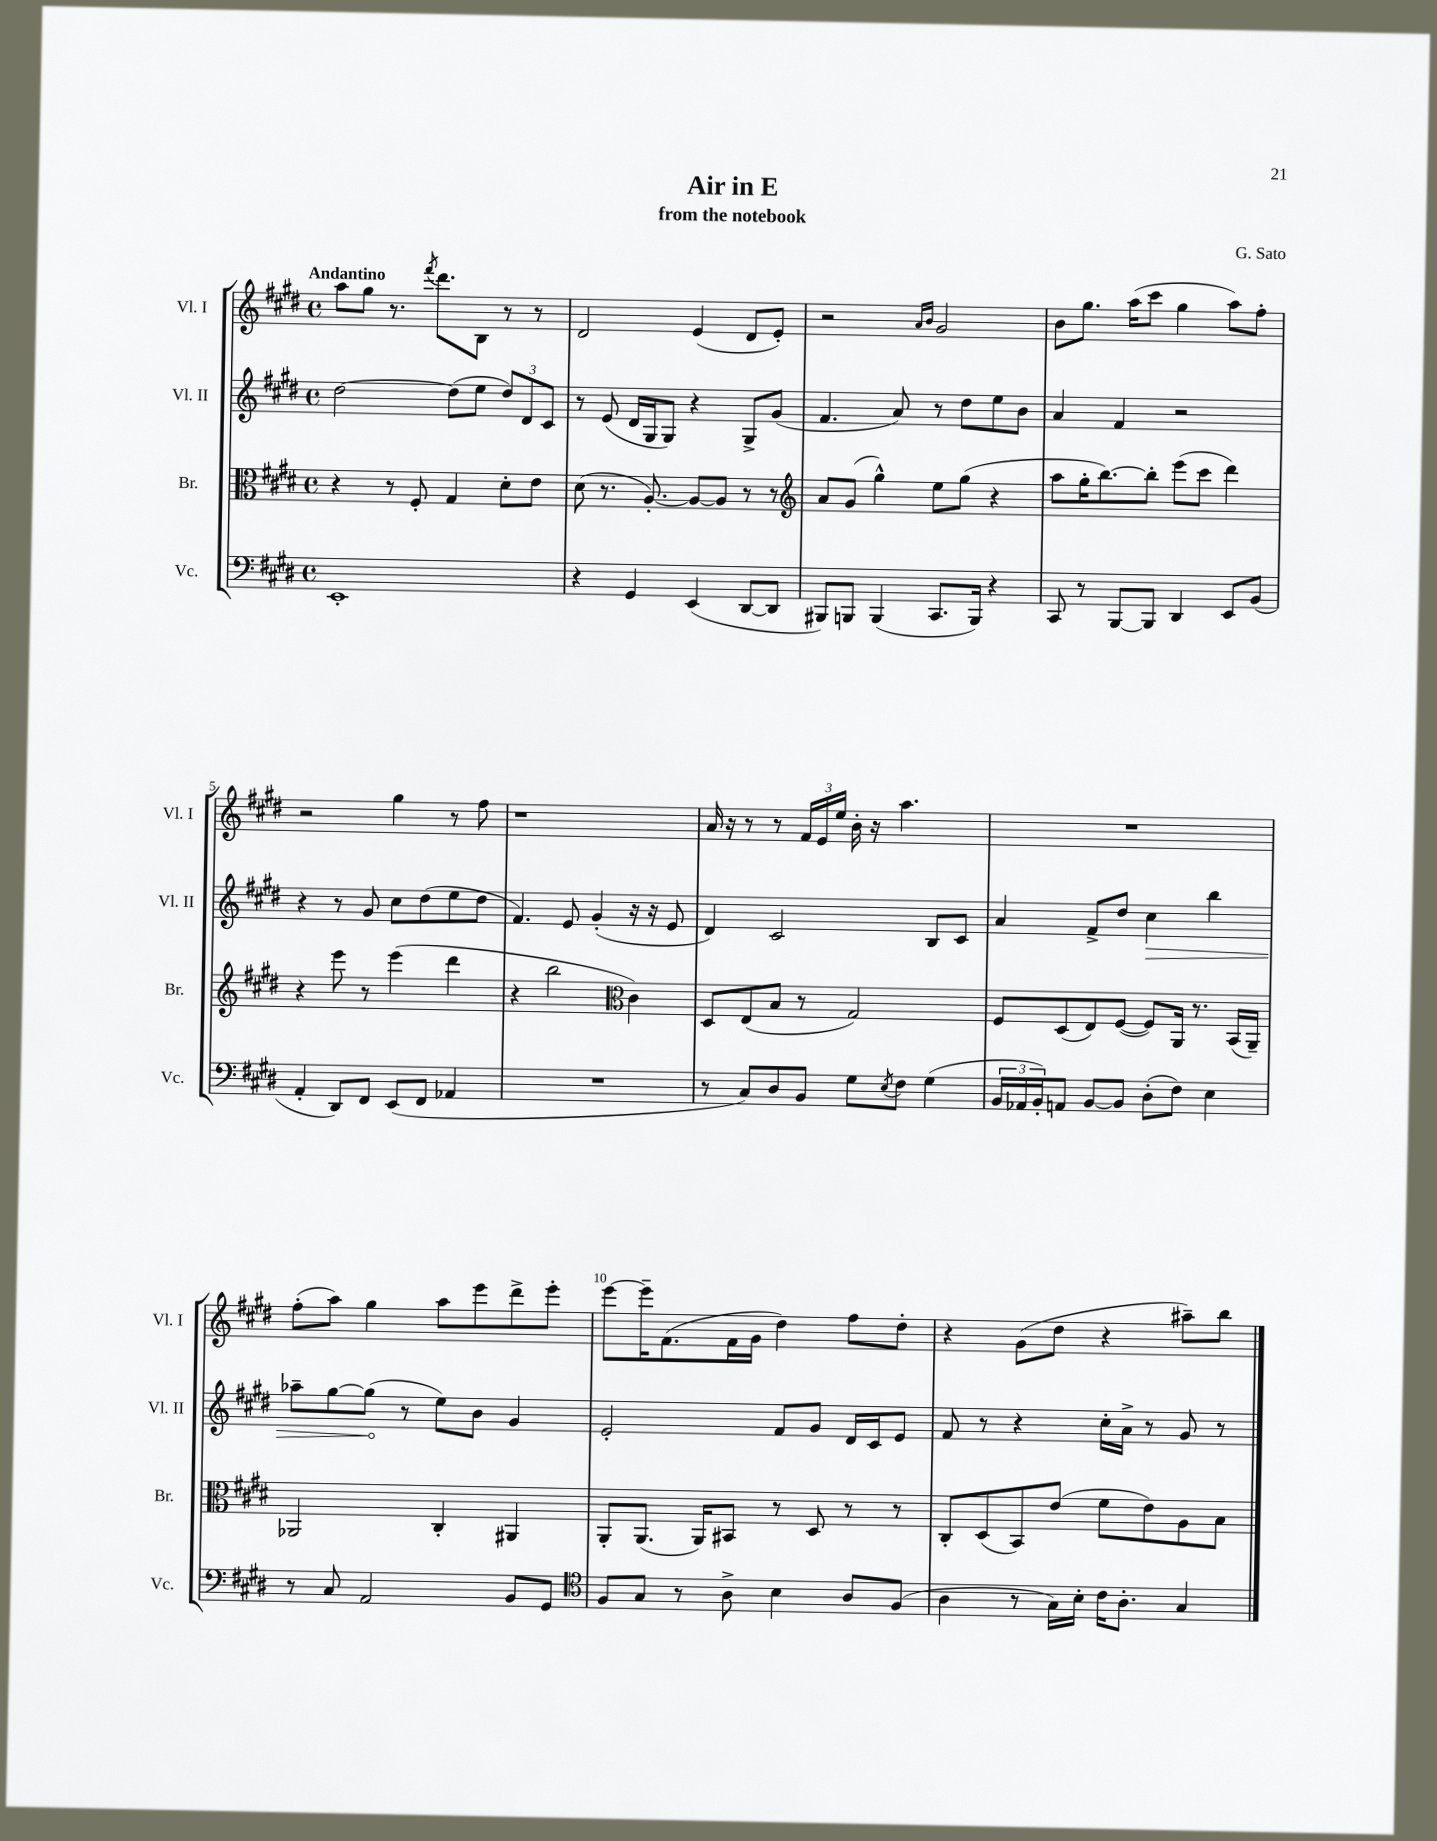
\header { title = "Air in E" composer = "G. Sato" subtitle = "from the notebook" }
<<
\new StaffGroup <<
\new Staff = "s0" \with { instrumentName = "Vl. I" shortInstrumentName = "Vl. I" } {
    \clef treble \key e \major \defaultTimeSignature \time 4/4 \tempo "Andantino"
    a''8 gis''8 r8. \acciaccatura { fis'''8 } dis'''8. b8 r8 r8 |
    dis'2 e'4( dis'8 e'8-.) |
    r2 \grace { a'16 b'16 } gis'2 |
    b'8 gis''8. a''16( cis'''8 gis''4 a''8) fis''8-. |
    r2 gis''4 r8 fis''8 |
    r1 |
    a'16 r16 r8 r8 \tuplet 3/2 { fis'16 e'16 e''16 } b'16-. r16 a''4. |
    R1 |
    fis''8-.( a''8) gis''4 a''8 e'''8 dis'''8-> e'''8-. |
    e'''8~ e'''16-- fis'8.( fis'16 gis'16 dis''4) fis''8 dis''8-. |
    r4 gis'8( dis''8 r4 ais''8--) b''8 \bar "|." |
}
\new Staff = "s1" \with { instrumentName = "Vl. II" shortInstrumentName = "Vl. II" } {
    \clef treble \key e \major \defaultTimeSignature \time 4/4
    dis''2~ dis''8( e''8 \tuplet 3/2 { dis''8) dis'8 cis'8 } |
    r8 e'8( dis'16 gis16 gis8) r4 gis8-> gis'8( |
    fis'4. a'8) r8 dis''8 e''8 b'8 |
    a'4 fis'4 r2 |
    r4 r8 gis'8 cis''8 dis''8( e''8 dis''8 |
    fis'4.) e'8 gis'4-.( r16 r16 e'8 |
    dis'4) cis'2 b8 cis'8 |
    a'4 fis'8-> dis''8 \once \override Hairpin.circled-tip = ##t cis''4\> b''4 |
    aes''8-- gis''8~ gis''8\!( r8 e''8) b'8 gis'4 |
    e'2-. fis'8 gis'8 dis'16 cis'16 e'8 |
    fis'8 r8 r4 cis''16-. a'16-> r8 gis'8 r8 \bar "|." |
}
\new Staff = "s2" \with { instrumentName = "Br." shortInstrumentName = "Br." } {
    \clef alto \key e \major \defaultTimeSignature \time 4/4
    r4 r8 fis8-. gis4 dis'8-. e'8 |
    dis'8( r8. a8.~-.) a8~ a8 r8 r8 |
    \clef treble a'8 gis'8( gis''4-^) e''8 gis''8( r4 |
    a''8 gis''16-. b''8.~) b''8-. e'''8( cis'''8 dis'''4) |
    r4 e'''8 r8 e'''4( dis'''4 |
    r4 b''2 \clef alto cis'4) |
    dis8 e8( b8 r8 gis2) |
    fis8 dis8( e8) fis8~( fis8) a,16 r8. b,16( a,16--) |
    aes,2 cis4-. ais,4 |
    a,8-. a,8.( a,16) bis,8 r8 dis8 r8 r8 |
    cis8-. dis8( b,8) e'8( fis'8 e'8) a8 b8 \bar "|." |
}
\new Staff = "s3" \with { instrumentName = "Vc." shortInstrumentName = "Vc." } {
    \clef bass \key e \major \defaultTimeSignature \time 4/4
    e,1-. |
    r4 gis,4 e,4( dis,8~ dis,8 |
    bis,,8) b,,8 b,,4( cis,8. b,,16) r4 |
    cis,8 r8 b,,8~ b,,8 dis,4 e,8 b,8( |
    a,4-. dis,8) fis,8 e,8( fis,8 aes,4 |
    R1 |
    r8 cis8) dis8 b,8 gis8 \acciaccatura { e8 } fis8 gis4( |
    \tuplet 3/2 { b,16 aes,16 b,16-.) } a,8 b,8~ b,8 dis8-.( fis8) e4 |
    r8 cis8 a,2 b,8 gis,8 |
    \clef tenor fis8 gis8 r8 a8-> b4 a8 fis8( |
    a4 r8 gis16) b16-. cis'16 a8.-. gis4 \bar "|." |
}
>>
>>
\layout { \context { \Score \override BarNumber.break-visibility = ##(#f #t #t) barNumberVisibility = #(every-nth-bar-number-visible 5) } }
